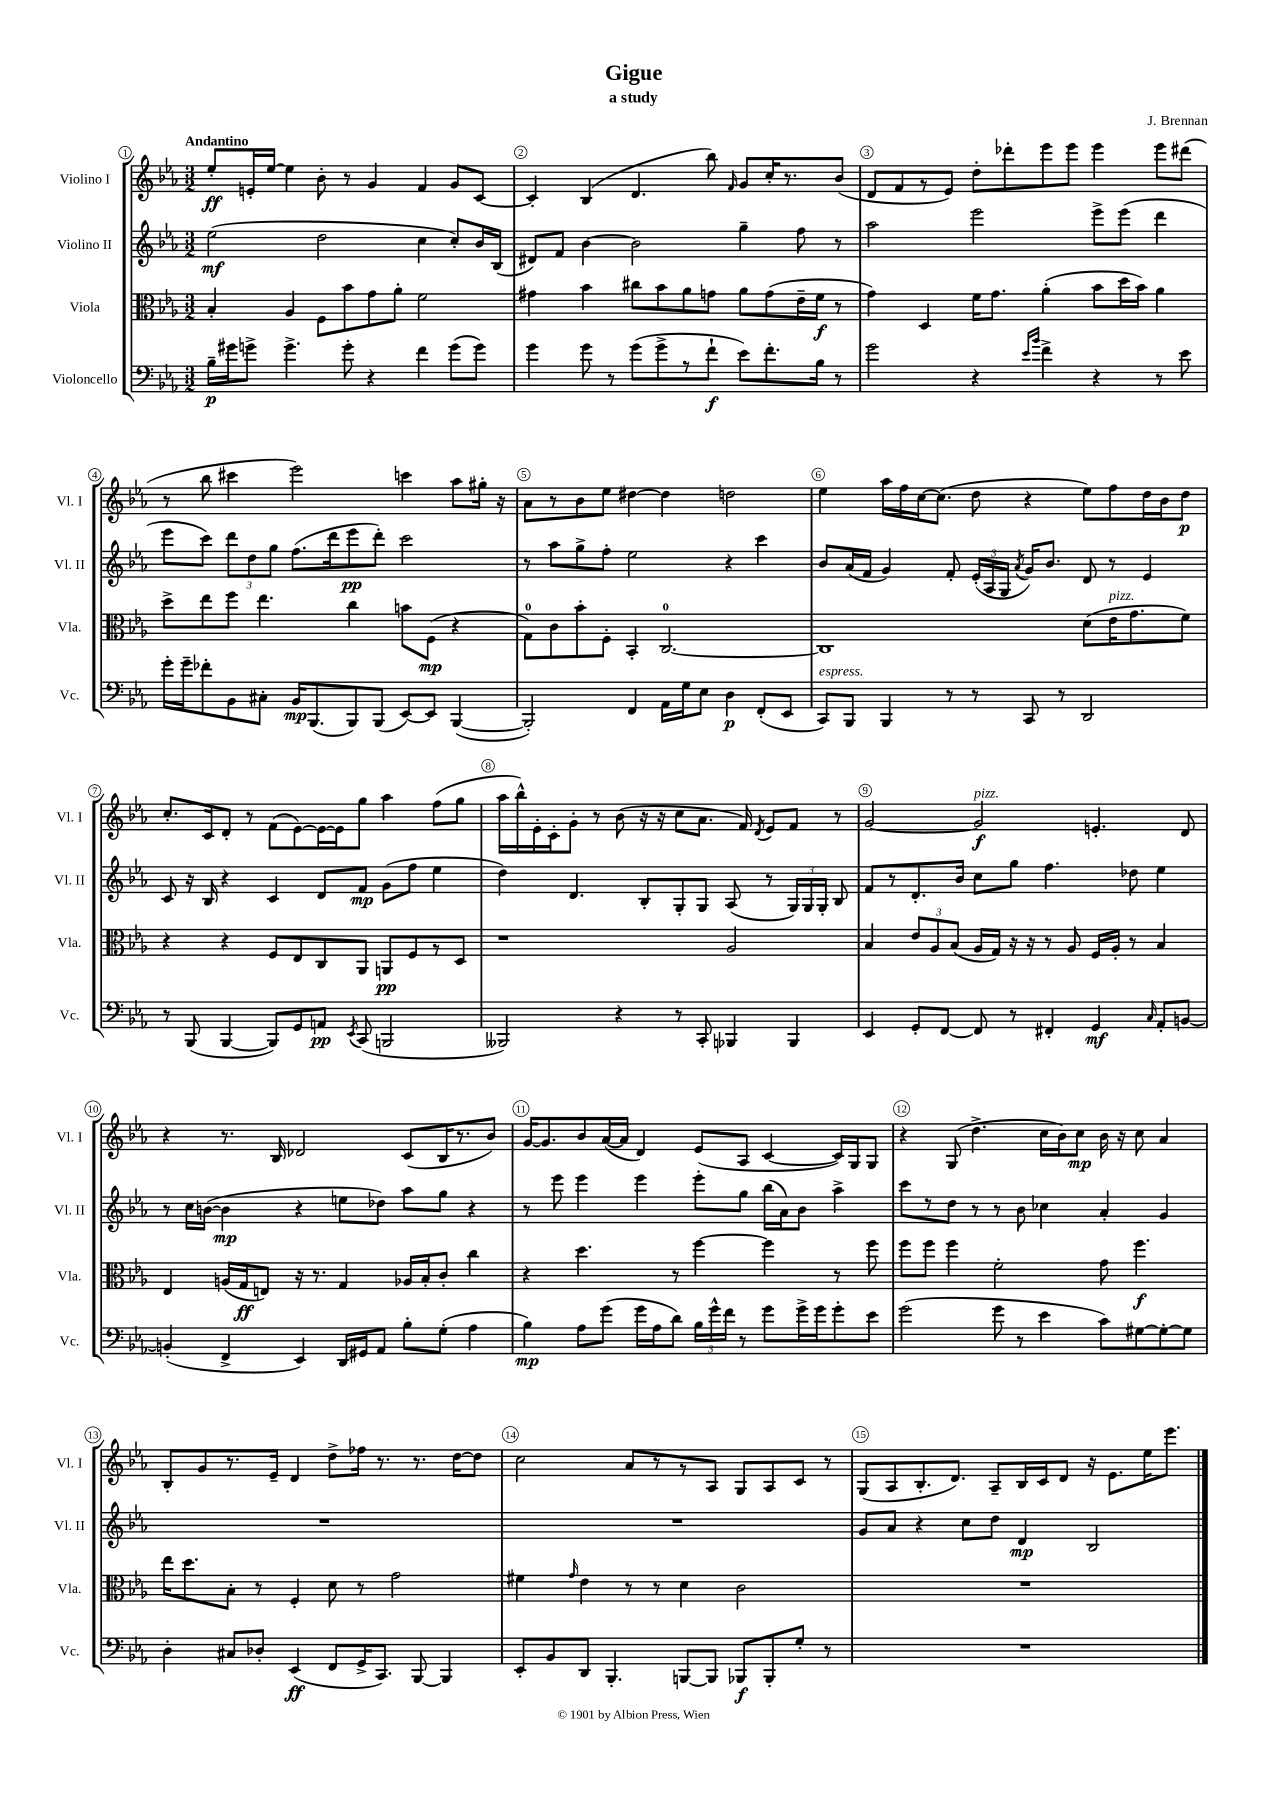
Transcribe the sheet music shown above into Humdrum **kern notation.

**kern	**dynam	**kern	**dynam	**kern	**dynam	**kern	**dynam
*part4	*part4	*part3	*part3	*part2	*part2	*part1	*part1
*staff4	*staff4	*staff3	*staff3	*staff2	*staff2	*staff1	*staff1
*I"Violoncello	*	*I"Viola	*	*I"Violino II	*	*I"Violino I	*
*I'Vc.	*	*I'Vla.	*	*I'Vl. II	*	*I'Vl. I	*
*clefF4	*	*clefC3	*	*clefG2	*	*clefG2	*
*k[b-e-a-]	*	*k[b-e-a-]	*	*k[b-e-a-]	*	*k[b-e-a-]	*
*M3/2	*	*M3/2	*	*M3/2	*	*M3/2	*
=1	=1	=1	=1	=1	=1	=1	=1
!	!	!	!	!	!	!LO:TX:a:B:t=Andantino	!
16B-~\LL	p	4B-'/	.	(2ee-\	mf	8ee-'/L	ff
16g#X\J	.	.	.	.	.	.	.
8gn^\J	.	.	.	.	.	16en'/L	.
.	.	.	.	.	.	[16ee-/JJ	.
4.g^\	.	4A-/	.	.	.	4ee-\]	.
.	.	8F\L	.	2dd\	.	8b-'\	.
8g'\	.	8b-\	.	.	.	8r	.
4r	.	8g\	.	.	.	4g/	.
.	.	8a-'\J	.	.	.	.	.
4f\	.	2f\	.	4cc\	.	4f/	.
(8g\L	.	.	.	8cc'/L)	.	8g/L	.
8g\J)	.	.	.	16b-/L	.	[8c/J	.
.	.	.	.	(16B-/JJ	.	.	.
=2	=2	=2	=2	=2	=2	=2	=2
4g\	.	4g#X\	.	8d#X/L)	.	4c'/]	.
.	.	.	.	8f/J	.	.	.
8g\	.	4b-\	.	[4b-\	.	(4B-/	.
8r	.	.	.	.	.	.	.
(8g\L	.	8cc#X\L	.	2b-\]	.	4.d/	.
8g^\	.	8b-\	.	.	.	.	.
8r	.	8a-\	.	.	.	.	.
8f`\J	f	8gn\J	.	.	.	8bb-\)	.
.	.	.	.	.	.	16qqf/	.
8e-\L)	.	8a-\L	.	4gg~\	.	8g/L	.
8.f'\	.	(8g\	.	.	.	16cc'/K	.
.	.	.	.	.	.	8.r	.
.	.	16e-~\L	.	8ff\	.	.	.
16B-\Jk	.	16f\JJ	f	.	.	.	.
8r	.	8r	.	8r	.	(8b-/J	.
=3	=3	=3	=3	=3	=3	=3	=3
2g\	.	4g\)	.	2aa-\	.	8d/L	.
.	.	.	.	.	.	8f/	.
.	.	4D/	.	.	.	8r	.
.	.	.	.	.	.	8e-/J)	.
4r	.	16f\KL	.	2eee-\	.	8dd'\L	.
.	.	8.g\J	.	.	.	.	.
.	.	.	.	.	.	8ddd-X'\	.
16qqe-/LL	.	.	.	.	.	.	.
16qqb-/JJ	.	.	.	.	.	.	.
4f^\	.	(4a-'\	.	.	.	8eee-\	.
.	.	.	.	.	.	8eee-\J	.
4r	.	8b-\L	.	8eee-^\L	.	4eee-\	.
.	.	16dd\L	.	(8eee-\J	.	.	.
.	.	16b-\JJ)	.	.	.	.	.
8r	.	4a-\	.	4ddd\	.	8eee-\L	.
8e-\	.	.	.	.	.	(8ddd#X\J	.
!!LO:LB:g=z
=4	=4	=4	=4	=4	=4	=4	=4
16g'\LL	.	8dd^\L	.	8eee-\L	.	8r	.
16g~\J	.	.	.	.	.	.	.
8f-X'\	.	8ee-\	.	8ccc\J)	.	8bb-\	.
8BB-\	.	8ff\J	.	12ddd\L	.	4ccc#X\	.
.	.	.	.	12dd\	.	.	.
8C#X'\J	.	4.ee-\	.	.	.	.	.
.	.	.	.	12gg\J	.	.	.
16BB-/KL	mp	.	.	(8.ff\L	.	2eee-\)	.
(8.BBB-/	.	.	.	.	.	.	.
.	.	.	.	16ddd\k	.	.	.
8BBB-/)	.	4cc\	.	8eee-\	pp	.	.
(8BBB-/J	.	.	.	8ddd'\J)	.	.	.
[8EE-/L)	.	8bn\L	.	2ccc\	.	4cccn\	.
8EE-/J]	.	(8F\J	mp	.	.	.	.
([4BBB-/	.	4r	.	.	.	8aa-\L	.
.	.	.	.	.	.	16gg#X'\Jk	.
.	.	.	.	.	.	16r	.
=5	=5	=5	=5	=5	=5	=5	=5
2BBB-'/])	.	8G\L)	.	8r	.	8a-\L	.
.	.	8c\	.	8aa-\L	.	8r	.
.	.	8b-'\	.	8gg^\	.	8b-\	.
.	.	8F'\J	.	8ff'\J	.	8ee-\J	.
4FF/	.	4BB-'/	.	2ee-\	.	[4dd#X\	.
16AA-\LL	.	[2.C/	.	.	.	4dd#\]	.
16G\J	.	.	.	.	.	.	.
8E-\J	.	.	.	.	.	.	.
4D\	p	.	.	4r	.	2ddn\	.
(8FF'/L	.	.	.	4ccc\	.	.	.
8EE-/J	.	.	.	.	.	.	.
=6	=6	=6	=6	=6	=6	=6	=6
!LO:TX:a:i:t=espress.	!	!	!	!	!	!	!
8CC/L)	.	1C]	.	8b-/L	.	4ee-\	.
8BBB-/J	.	.	.	(16a-/L	.	.	.
.	.	.	.	16f/JJ	.	.	.
4BBB-/	.	.	.	4g/)	.	16aa-\LL	.
.	.	.	.	.	.	16ff\	.
.	.	.	.	.	.	[16cc\J	.
.	.	.	.	.	.	(8.cc\J]	.
8r	.	.	.	8f'/	.	.	.
8r	.	.	.	(24e-'/LL	.	8dd\	.
.	.	.	.	24A-/	.	.	.
.	.	.	.	24G/JJ	.	.	.
.	.	.	.	8qa-/	.	.	.
8CC/	.	.	.	16g/KL)	.	4r	.
.	.	.	.	8.b-/J	.	.	.
8r	.	.	.	.	.	.	.
2DD/	.	(8d\L	.	8d/	.	8ee-\L)	.
!	!	!LO:TX:a:i:t=pizz.	!	!	!	!	!
.	.	16e-\K	.	8r	.	8ff\	.
.	.	8.g\	.	.	.	.	.
.	.	.	.	4e-/	.	16dd\L	.
.	.	.	.	.	.	16b-\J	.
.	.	8f\J)	.	.	.	8dd\J	p
!!LO:LB:g=z
=7	=7	=7	=7	=7	=7	=7	=7
8r	.	4r	.	8c/	.	8.cc'/L	.
(8BBB-/	.	.	.	16r	.	.	.
.	.	.	.	16B-/	.	16c/k	.
[4BBB-/	.	4r	.	4r	.	8d'/J	.
.	.	.	.	.	.	8r	.
8BBB-/L])	.	8F/L	.	4c/	.	(8f\L	.
8GG/	.	8E-/	.	.	.	[8e-\)	.
8AAn/J	pp	8C/	.	8d/L	.	16e-\L_	.
.	.	.	.	.	.	16e-\J]	.
8qEE-/	.	.	.	.	.	.	.
(8CC/	.	8AA-/J	.	8f/J	mp	8gg\J	.
2BBBn/	.	8AAn/L	pp	(8g\L	.	4aa-\	.
.	.	8F/	.	8ff\J	.	.	.
.	.	8r	.	4ee-\	.	(8ff\L	.
.	.	8D/J	.	.	.	8gg\J	.
=8	=8	=8	=8	=8	=8	=8	=8
2BBB--X/)	.	1r	.	4dd\)	.	16aa-\LL	.
.	.	.	.	.	.	16bb-^^\)	.
.	.	.	.	.	.	16e-'\	.
.	.	.	.	.	.	16c'\J	.
.	.	.	.	4.d/	.	8g'\J	.
.	.	.	.	.	.	8r	.
4r	.	.	.	.	.	(8b-\	.
.	.	.	.	8B-'/L	.	16r	.
.	.	.	.	.	.	16r	.
8r	.	.	.	8G'/	.	8cc\L	.
8CC'/	.	.	.	8G/J	.	8.a-\J	.
4BBB-X/	.	2A-/	.	(8A-/	.	.	.
.	.	.	.	.	.	16f/)	.
.	.	.	.	.	.	8qd/	.
.	.	.	.	8r	.	8e-/L	.
4BBB-/	.	.	.	24G/LL)	.	8f/J	.
.	.	.	.	24G/	.	.	.
.	.	.	.	24G'/JJ	.	.	.
.	.	.	.	8B-/	.	8r	.
=9	=9	=9	=9	=9	=9	=9	=9
4EE-/	.	4B-/	.	8f/L	.	[2g/	.
.	.	.	.	8r	.	.	.
8GG'/L	.	12e-/L	.	8.d'/	.	.	.
.	.	12A-/	.	.	.	.	.
[8FF/J	.	.	.	.	.	.	.
.	.	(12B-/J	.	.	.	.	.
.	.	.	.	16b-/Jk	.	.	.
!	!	!	!	!	!	!LO:TX:a:i:t=pizz.	!
8FF/]	.	16A-/LL	.	8cc\L	.	2g/]	f
.	.	16G/JJ)	.	.	.	.	.
8r	.	16r	.	8gg\J	.	.	.
.	.	16r	.	.	.	.	.
4FF#X'/	.	8r	.	4.ff\	.	.	.
.	.	8A-/	.	.	.	.	.
4GG/	mf	16F/LL	.	.	.	4.en'/	.
.	.	16A-'/JJ	.	.	.	.	.
.	.	8r	.	8dd-X\	.	.	.
16qqC/	.	.	.	.	.	.	.
8AA-'/L	.	4B-/	.	4ee-\	.	.	.
[8BBn/J	.	.	.	.	.	8d/	.
!!LO:LB:g=z
=10	=10	=10	=10	=10	=10	=10	=10
(4BBn'/]	.	4E-/	.	8r	.	4r	.
.	.	.	.	16cc\LL	.	.	.
.	.	.	.	([16bn\JJ	.	.	.
4FF^/	.	(16An/LL	.	4b\]	mp	8.r	.
.	.	16G/J	ff	.	.	.	.
.	.	8En/J)	.	.	.	.	.
.	.	.	.	.	.	16B-/	.
4EE-/)	.	16r	.	4r	.	2d-X/	.
.	.	8.r	.	.	.	.	.
16DD/LL	.	4G/	.	8een\L	.	.	.
16GG#X/J	.	.	.	.	.	.	.
8AA-/J	.	.	.	8dd-X\J)	.	.	.
8B-'\L	.	16A-X/LL	.	8aa-\L	.	(8c/L	.
.	.	16B-'/J	.	.	.	.	.
(8G'\J	.	8c'/J	.	8gg\J	.	16B-/K	.
.	.	.	.	.	.	8.r	.
4A-\	.	4cc\	.	4r	.	.	.
.	.	.	.	.	.	8b-/J)	.
=11	=11	=11	=11	=11	=11	=11	=11
4B-\)	mp	4r	.	8r	.	[16g/KL	.
.	.	.	.	.	.	8.g/]	.
.	.	.	.	8eee-\	.	.	.
8A-\L	.	4.dd\	.	4eee-\	.	8b-/	.
(8g\J	.	.	.	.	.	([16a-/L	.
.	.	.	.	.	.	16a-/JJ]	.
16g\LL	.	.	.	4eee-\	.	4d/)	.
16A-\J	.	.	.	.	.	.	.
8d\J)	.	8r	.	.	.	.	.
24B-\LL	.	[4ff\	.	8eee-'\L	.	(8e-/L	.
24g^^\	.	.	.	.	.	.	.
24f\JJ	.	.	.	.	.	.	.
8r	.	.	.	8gg\J	.	8A-/J	.
8g\L	.	4ff\]	.	(16bb-\LL	.	[4c/	.
.	.	.	.	16a-\J)	.	.	.
16g^\L	.	.	.	8b-\J	.	.	.
16g\J	.	.	.	.	.	.	.
8g'\	.	8r	.	4aa-^\	.	16c/LL])	.
.	.	.	.	.	.	16G/J	.
8e-\J	.	8ff\	.	.	.	8G/J	.
=12	=12	=12	=12	=12	=12	=12	=12
(2g\	.	8ff\L	.	8ccc\L	.	4r	.
.	.	8ff\J	.	8r	.	.	.
.	.	4ff\	.	8dd\J	.	(8G/	.
.	.	.	.	8r	.	4.dd^\	.
8g\	.	2f'\	.	8r	.	.	.
8r	.	.	.	8b-\	.	.	.
4e-\	.	.	.	4cc-X\	.	16cc\LL	.
.	.	.	.	.	.	16b-\J)	.
.	.	.	.	.	.	8cc\J	mp
8c\L)	.	8g\	.	4a-'/	.	16b-\	.
.	.	.	.	.	.	16r	.
[8G#X\	.	4.ff\	f	.	.	8cc\	.
8G#'\_	.	.	.	4g/	.	4a-/	.
8G#\J]	.	.	.	.	.	.	.
!!LO:LB:g=z
=13	=13	=13	=13	=13	=13	=13	=13
4D'\	.	16ee-\KL	.	1.r	.	8B-'/L	.
.	.	8.dd\	.	.	.	.	.
.	.	.	.	.	.	8g/	.
8C#X/L	.	8B-'\J	.	.	.	8.r	.
8D-X'/J	.	8r	.	.	.	.	.
.	.	.	.	.	.	16e-~/Jk	.
(4EE-/	ff	4F'/	.	.	.	4d/	.
8FF/L	.	8d\	.	.	.	8dd^\L	.
16GG^/K	.	8r	.	.	.	16ff-X\Jk	.
8.CC/J)	.	.	.	.	.	8.r	.
.	.	2g\	.	.	.	.	.
[8BBB-/	.	.	.	.	.	8.r	.
4BBB-/]	.	.	.	.	.	.	.
.	.	.	.	.	.	[16dd\KL	.
.	.	.	.	.	.	8dd\J]	.
=14	=14	=14	=14	=14	=14	=14	=14
8EE-'/L	.	4f#X\	.	1.r	.	2cc\	.
8BB-/	.	.	.	.	.	.	.
.	.	16qqg/	.	.	.	.	.
8DD/J	.	4e-\	.	.	.	.	.
4.BBB-'/	.	.	.	.	.	.	.
.	.	8r	.	.	.	8a-/L	.
.	.	8r	.	.	.	8r	.
[8BBBn/L	.	4d\	.	.	.	8r	.
8BBB/J]	.	.	.	.	.	8A-/J	.
8BBB-X/L	f	2c\	.	.	.	8G/L	.
8BBB-'/	.	.	.	.	.	8A-/	.
8G'/J	.	.	.	.	.	8c/J	.
8r	.	.	.	.	.	8r	.
=15	=15	=15	=15	=15	=15	=15	=15
1.r	.	1.r	.	8g/L	.	(8G/L	.
.	.	.	.	8a-/J	.	8A-/	.
.	.	.	.	4r	.	8.B-'/	.
.	.	.	.	.	.	8.d/J)	.
.	.	.	.	8cc\L	.	.	.
.	.	.	.	8dd\J	.	8A-~/L	.
.	.	.	.	4d/	mp	16B-/L	.
.	.	.	.	.	.	16c/J	.
.	.	.	.	.	.	8d/J	.
.	.	.	.	2B-/	.	16r	.
.	.	.	.	.	.	8.e-\L	.
.	.	.	.	.	.	16ee-\K	.
.	.	.	.	.	.	8.eee-\J	.
==	==	==	==	==	==	==	==
*-	*-	*-	*-	*-	*-	*-	*-
